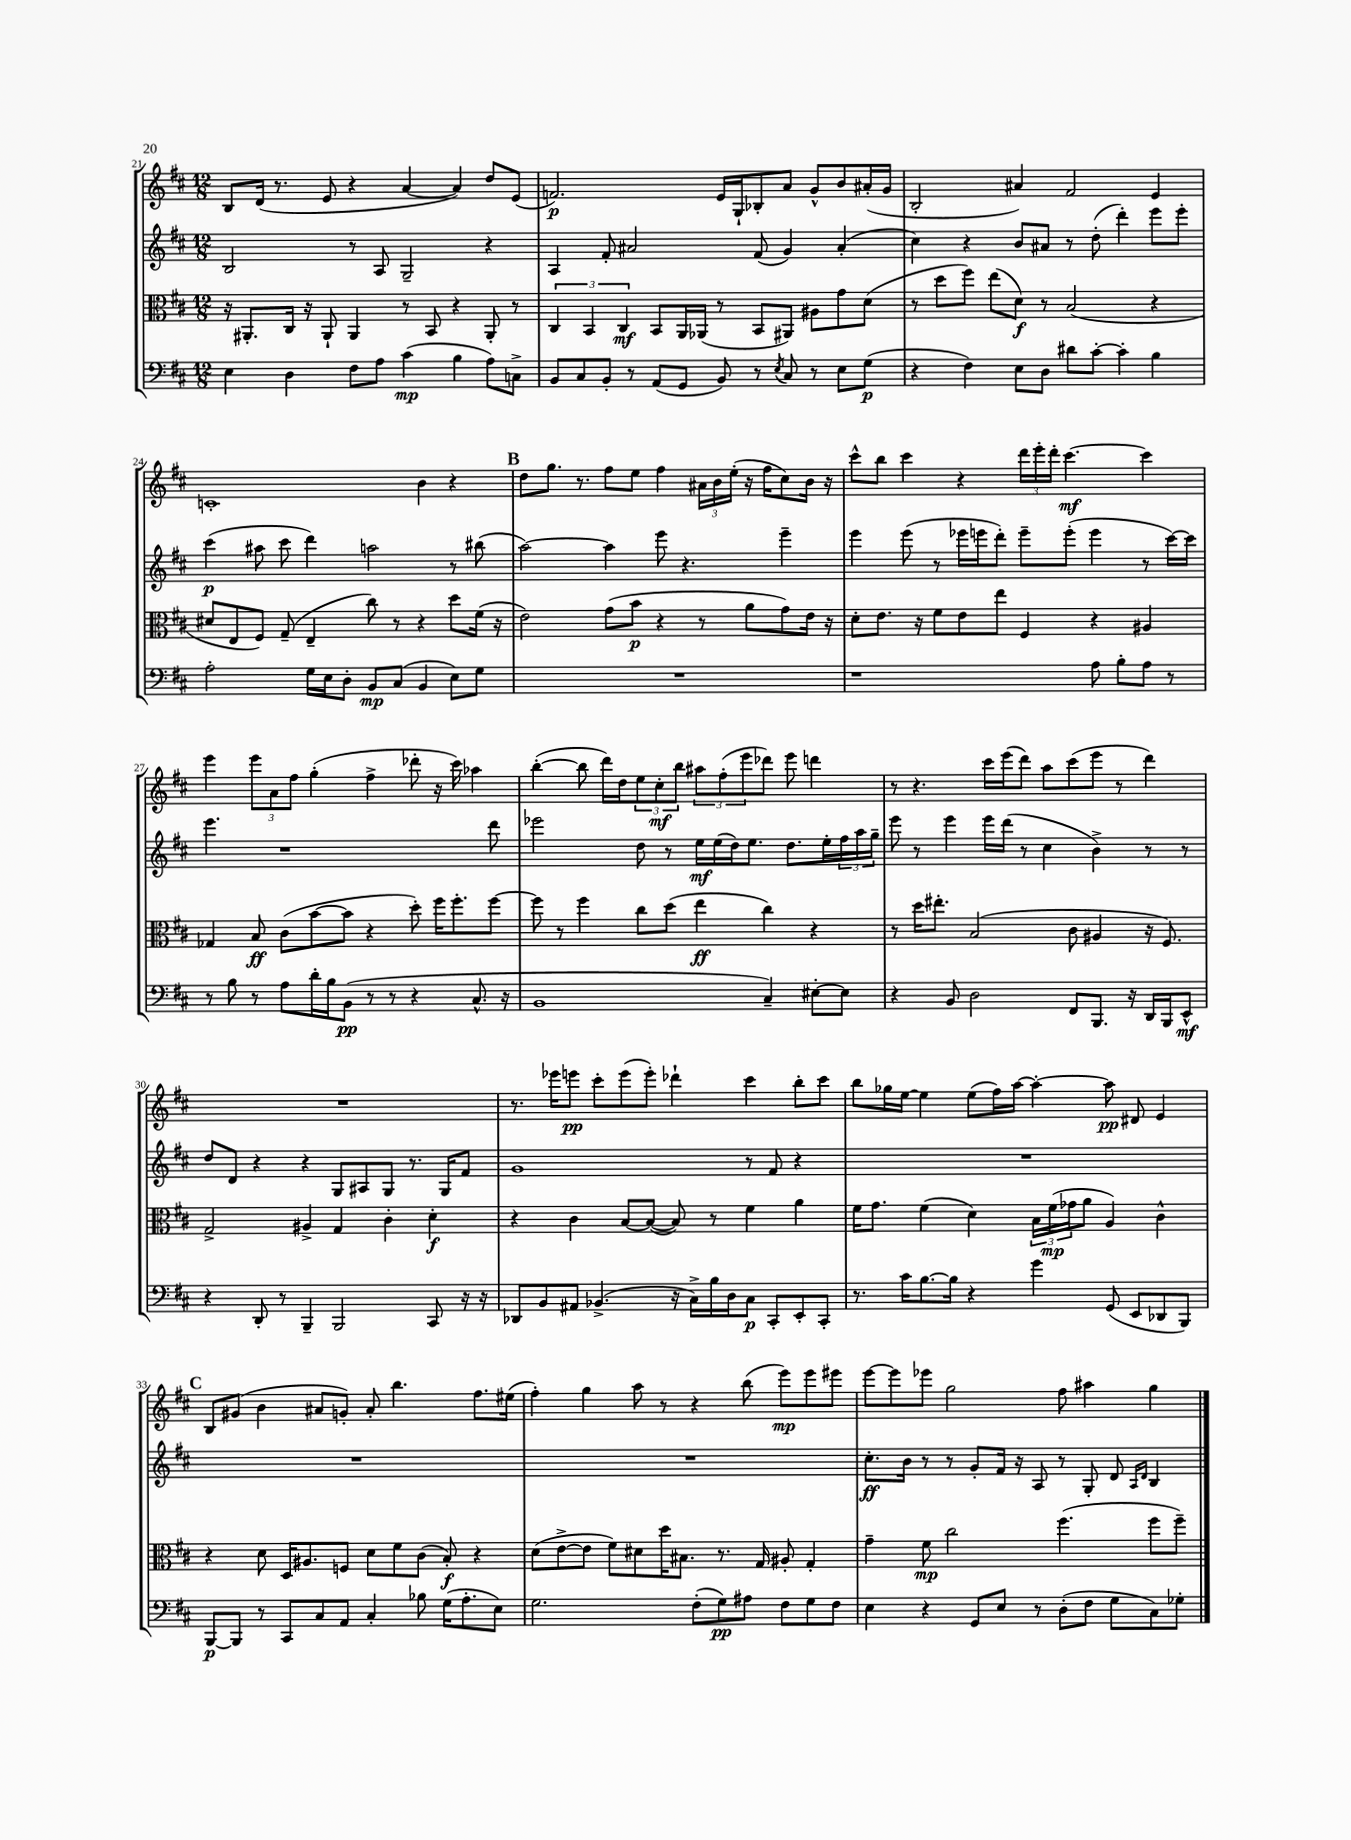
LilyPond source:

<<
\new StaffGroup <<
\new Staff = "s0" {
    \clef treble \key d \major \numericTimeSignature \time 12/8
    b8 d'16( r8. e'8 r4 a'4~ a'4) d''8 e'8( |
    f'2.\p) e'16 g16-! bes8-. a'8 g'8-^ b'8 ais'16-.( g'16 |
    b2-. ais'4) fis'2 e'4 |
    c'1-. b'4 r4 |
    \mark \markup { \bold "B" } d''8 g''8. r8. fis''8 e''8 fis''4 \tuplet 3/2 { ais'16 b'16 e''16-.( } r16 fis''16 cis''8) b'16 r16 |
    cis'''8-^ b''8 cis'''4 r4 \tuplet 3/2 { d'''16 e'''16-. d'''16-. } cis'''4.~\mf cis'''4 |
    e'''4 \tuplet 3/2 { e'''8 a'8 fis''8 } g''4-.( fis''4-> des'''8-. r16 cis'''16) aes''4 |
    b''4~-.( b''8 d'''16) d''16 \tuplet 3/2 { e''8 cis''8-.\mf b''8 } \tuplet 3/2 { ais''8 fis''8-.( e'''8 } des'''8) e'''8 d'''4 |
    r8 r4. cis'''16 e'''16( d'''8) a''8 cis'''8( e'''8 r8 d'''4) |
    R1. |
    r8. ees'''16 e'''8\pp cis'''8-. e'''8( e'''8-.) des'''4-! cis'''4 b''8-. cis'''8 |
    b''8 ges''16 e''16~ e''4 e''8( fis''16) a''16~ a''4~-. a''8\pp dis'8 e'4 |
    \mark \markup { \bold "C" } b8 gis'8( b'4 ais'8 g'8-.) ais'8-. b''4. fis''8. eis''16( |
    fis''4-.) g''4 a''8 r8 r4 b''8( e'''8\mp) e'''8 eis'''8 |
    e'''8~ e'''8 ees'''8 g''2 fis''8 ais''4 g''4 \bar "|." |
}
\new Staff = "s1" {
    \clef treble \key d \major \numericTimeSignature \time 12/8
    b2 r8 a8 g2-- r4 |
    a4 fis'8-. ais'2 fis'8( g'4) ais'4-.( |
    cis''4) r4 b'8 ais'8 r8 d''8-.( d'''4-.) e'''8 e'''8-. |
    cis'''4\p( ais''8 cis'''8 d'''4) a''2 r8 bis''8( |
    \mark \markup { \bold "B" } a''2~) a''4 e'''8 r4. e'''4-- |
    e'''4 e'''8( r8 ees'''16 e'''16 d'''8-.) e'''8-- e'''8-.( e'''4 r8 cis'''16~) cis'''16 |
    e'''4. r1 d'''8 |
    ees'''2 d''8 r8 e''16\mf e''16( d''16) e''8. d''8. e''16-. \tuplet 3/2 { fis''16 a''16 g''16-- } |
    e'''8 r8 e'''4 e'''16 d'''16( r8 cis''4 b'4->) r8 r8 |
    d''8 d'8 r4 r4 g8 ais8 g8 r8. g16 fis'8 |
    g'1 r8 fis'8 r4 |
    R1. |
    \mark \markup { \bold "C" } R1. |
    R1. |
    cis''8.-.\ff b'16 r8 r8 g'8-. fis'16 r16 a8 r8 g8-. d'8 \grace { a16 d'16 } b4 \bar "|." |
}
\new Staff = "s2" {
    \clef alto \key d \major \numericTimeSignature \time 12/8
    r16 ais,8.-. cis16 r16 ais,8-! ais,4 r8 b,8 r4 ais,8-. r8 |
    \tuplet 3/2 { cis4 b,4 cis4\mf } b,8 a,16 aes,16( r8 b,8 ais,8) ais8 g'8 d'8( |
    r8 d''8 fis''8) e''8( d'8\f) r8 b2( r4 |
    dis'8 e8 fis8) g8--( e4-- cis''8) r8 r4 d''8 fis'16( r16 |
    \mark \markup { \bold "B" } e'2) g'8( b'8\p r4 r8 a'8 g'8) e'16 r16 |
    d'8-. e'8. r16 fis'8 e'8 e''8 fis4 r4 ais4 |
    ges4 b8\ff cis'8( b'8~ b'8 r4 d''8-.) fis''16 fis''8.-. fis''8~ |
    fis''8 r8 fis''4 cis''8 d''8( e''4\ff cis''4) r4 |
    r8 d''16 eis''8.-. b2( cis'8 ais4 r16 fis8.) |
    g2-> ais4-> g4 cis'4-. d'4-.\f |
    r4 cis'4 b8~ b8~( b8) r8 fis'4 a'4 |
    fis'16 g'8. fis'4( d'4) \tuplet 3/2 { b16 fis'16\mp( ges'16 } a'8 a4) cis'4-^ |
    \mark \markup { \bold "C" } r4 d'8 d16 ais8. f8 d'8 fis'8 cis'8( b8-.\f) r4 |
    d'8( e'8~-> e'8 fis'8) dis'8 d''16 bis8. r8. g16 ais8-. g4-. |
    g'4-- fis'8\mp cis''2 fis''4.( fis''8 fis''8--) \bar "|." |
}
\new Staff = "s3" {
    \clef bass \key d \major \numericTimeSignature \time 12/8
    e4 d4 fis8 a8 cis'4\mp( b4 a8) c8-> |
    b,8 cis8 b,8-. r8 a,8( g,8 b,8) r8 \acciaccatura { e8 } cis8 r8 e8 g8\p( |
    r4 fis4) e8 d8 dis'8 cis'8~-. cis'4-. b4 |
    a2-. g16 e16 d8-. b,8\mp cis8( b,4 e8) g8 |
    \mark \markup { \bold "B" } R1. |
    r1 a8 b8-. a8 r8 |
    r8 b8 r8 a8 d'16-. b16 b,8\pp( r8 r8 r4 cis8.-^ r16 |
    b,1 cis4--) eis8~-. eis8 |
    r4 b,8 d2 fis,8 b,,8. r16 d,16 b,,16 e,8-^\mf |
    r4 d,8-. r8 b,,4-- b,,2 cis,8 r16 r16 |
    des,8 b,8 ais,8 bes,4.->( r16 cis16->) b16 d16 cis8\p cis,8-. e,8-. cis,8-. |
    r8. cis'16 b8.~ b16 r4 g'4 g,8( e,8 des,8 b,,8) |
    \mark \markup { \bold "C" } b,,8~\p b,,8 r8 cis,8 cis8 a,8 cis4-. bes8 g16( a8.-. e8) |
    g2. fis8-.( g8\pp) ais8 fis8 g8 fis8 |
    e4 r4 g,8 e8 r8 d8-.( fis8 g8 cis8) ges8-. \bar "|." |
}
>>
>>
\layout { \context { \Score currentBarNumber = #21 } }
